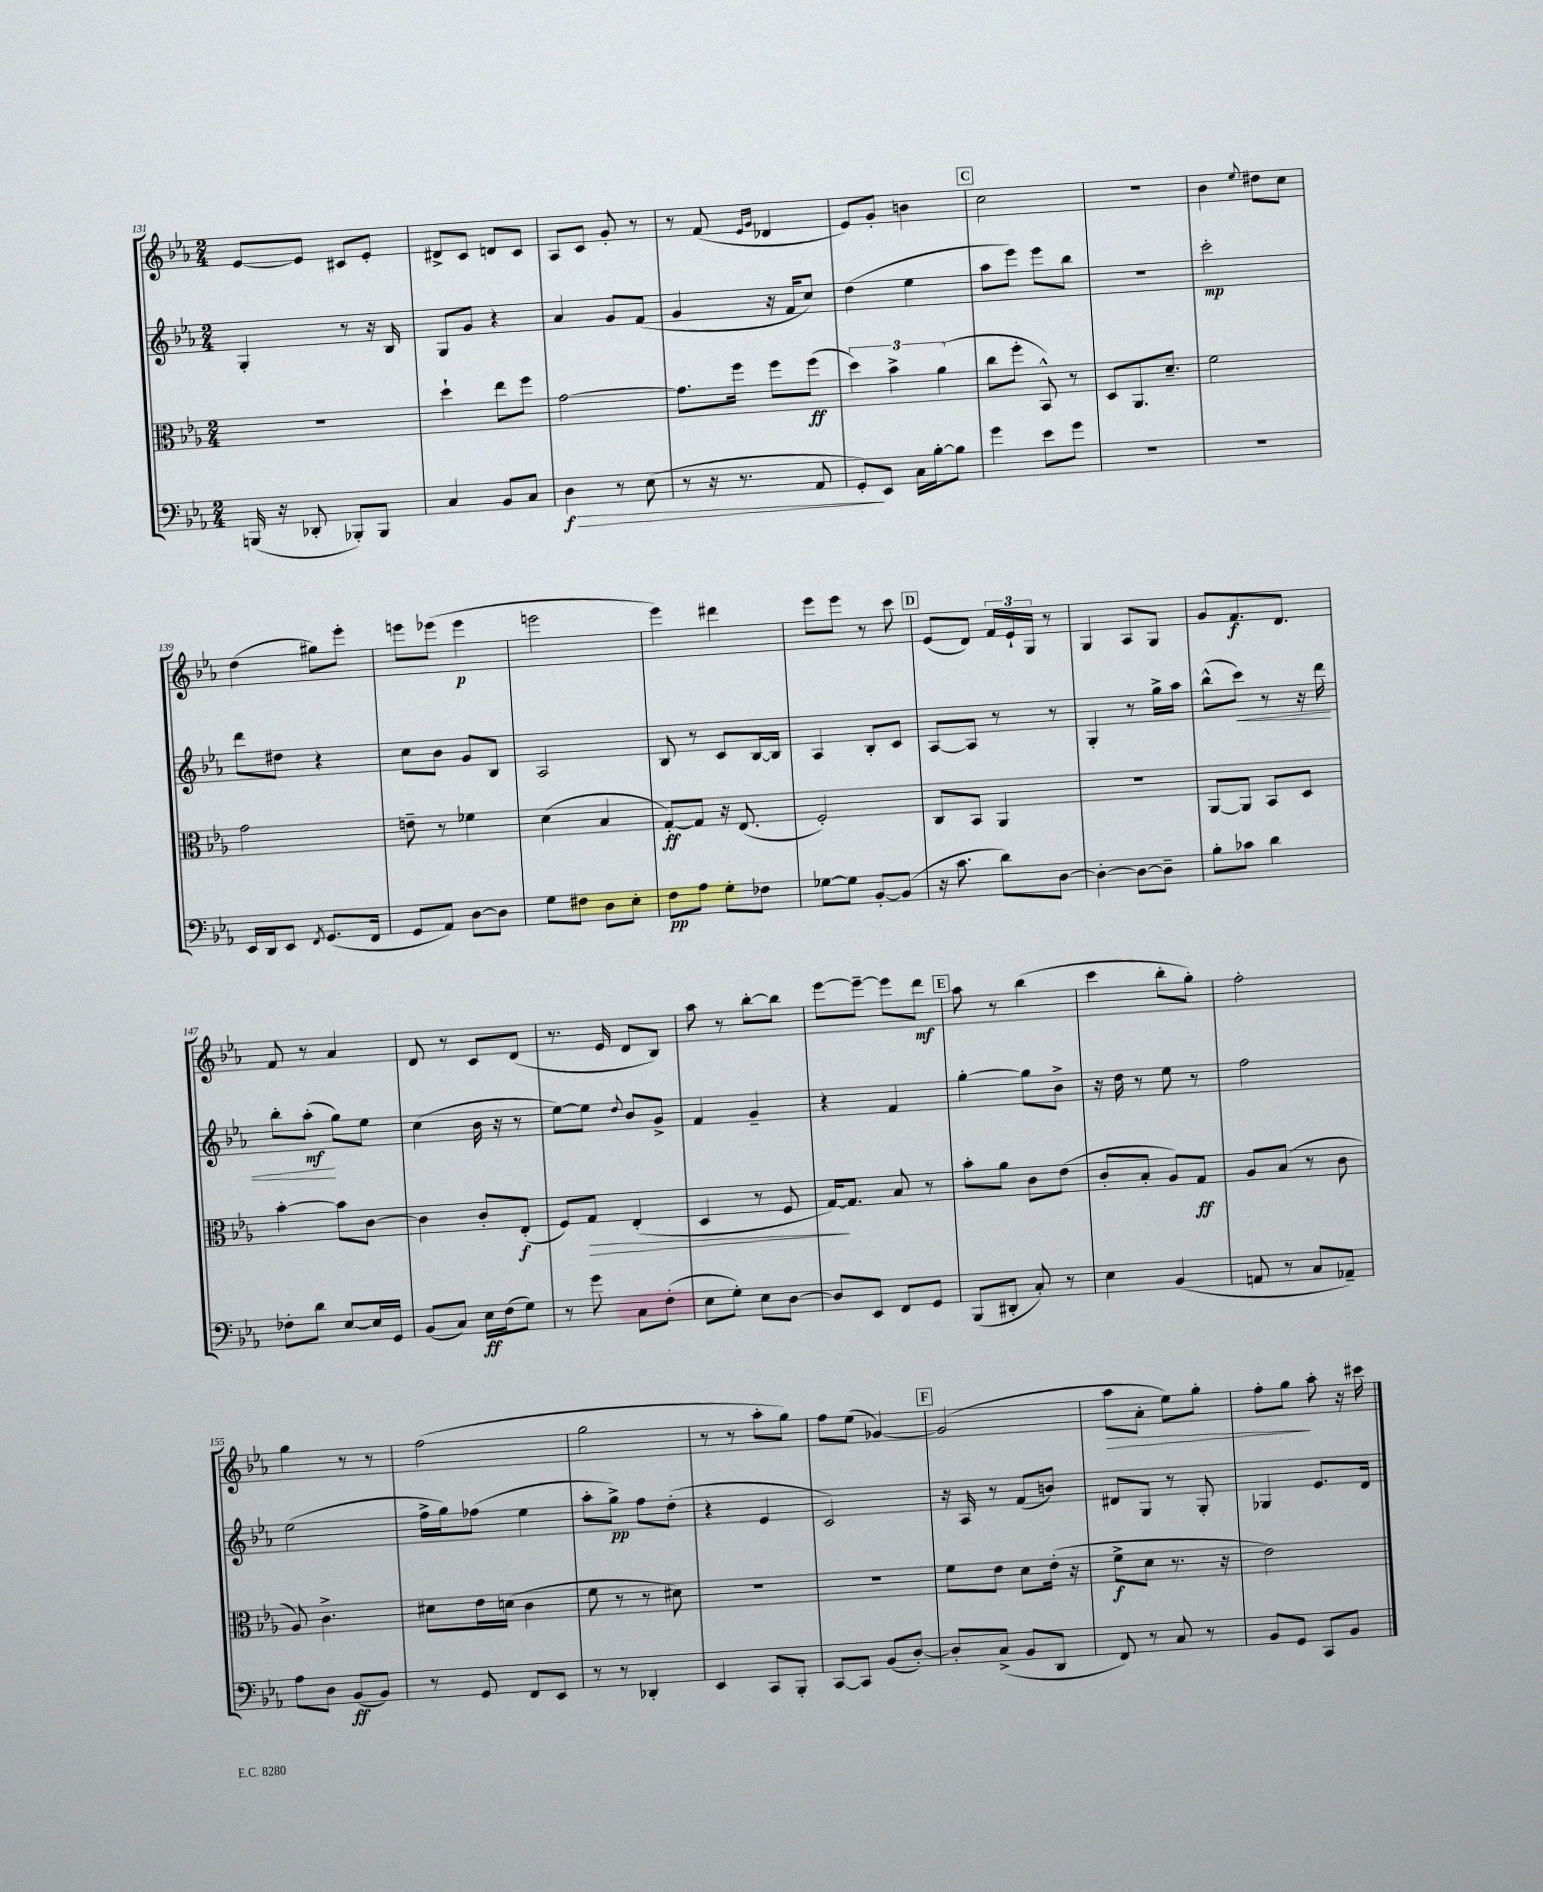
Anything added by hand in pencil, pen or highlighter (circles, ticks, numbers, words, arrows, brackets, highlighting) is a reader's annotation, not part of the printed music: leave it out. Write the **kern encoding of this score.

**kern	**kern	**kern	**kern
*staff4	*staff3	*staff2	*staff1
*clefF4	*clefC3	*clefG2	*clefG2
*k[b-e-a-]	*k[b-e-a-]	*k[b-e-a-]	*k[b-e-a-]
*M2/4	*M2/4	*M2/4	*M2/4
(16BBB	2r	4G'	[8e-
16r	.	.	.
8DD-'	.	.	8e-]
8BBB-')	.	8r	8c#
8BBB-	.	16r	8e-'
.	.	16B-	.
=	=	=	=
4C	4dd`	8G	8d#^
.	.	8g	8c
8BB-	8ee-	4r	8d
8C	8ff	.	8c
=	=	=	=
4D	[2g	4a-	8A-
.	.	.	8c
8r	.	8g	8g'
(8E-	.	(8f	8r
=	=	=	=
8r	8.g]	4g	8r
16r	.	.	(8f
8.r	16ff	.	.
.	.	.	16qqe-
.	.	.	16qqg
.	8ff	16r	4d-
.	.	16f	.
8AA-	(8ff	8cc)	.
=	=	=	=
8GG')	6dd)	(4dd	8e-)
8EE-	.	.	8g'
.	6b-^	.	.
16C	.	4ee-	4b
[16B-'	.	.	.
.	(6a-	.	.
8B-]	.	.	.
=	=	=	=
4g	8cc	8aa-	2cc
.	8ff'	8eee-)	.
8e-	8BB-^^)	8eee-	.
8g	8r	8bb-	.
=	=	=	=
2r	8D	2r	2r
.	8.AA-	.	.
.	8.d~	.	.
=	=	=	=
2r	2f	2ccc'	4b-
.	.	.	8qqee-
.	.	.	8dd#
.	.	.	8cc
=	=	=	=
16EE-	2g	8ddd	(4dd
16DD	.	.	.
8EE-	.	8dd#	.
8qFF	.	.	.
(8.GG	.	4r	8gg#)
.	.	.	8eee-'
16FF	.	.	.
=	=	=	=
8GG	8e~	8cc	8eee
8AA-)	8r	8b-	(8eee-
[8D	4f-	8g	4eee-
8D]	.	8B-	.
=	=	=	=
8G	(4d	2A-	2eee
8F#	.	.	.
8D	4B-	.	.
8E-'	.	.	.
=	=	=	=
8F	[8G')	8B-	4eee-)
8A-	8G]	8r	.
8G'	16r	8c	4ddd#
.	(8.E-	.	.
8F-	.	[16B-	.
.	.	16B-]	.
=	=	=	=
[8G-	2F')	4A-	8eee-
8G-]	.	.	8eee-
[8BB-'	.	8B-'	8r
(8BB-]	.	8c	8ccc
=	=	=	=
16r	8C	[8A-	(8e-
8.c	.	.	.
.	8BB-	8A-]	8d)
8d)	4AA-	8r	24f
.	.	.	24e-`
.	.	.	24G
[8D	.	8r	8r
=	=	=	=
4D'_	2r	4G'	4G
8D_	.	8r	8A-
8D~]	.	16gg^	8G
.	.	16aa-	.
=	=	=	=
8B-'	[8AA-	(8bb-^^	8g
8c-	8AA-]	8ccc)	8.f
4d	8BB-	8r	.
.	.	.	8.d
.	8D	16r	.
.	.	16ddd	.
=	=	=	=
8F-'	[4b-'	8bb-'	8f
8d	.	(8aa-'	8r
[8E-	8b-]	8gg)	4a-
16E-]	[8c	8ee-	.
16GG	.	.	.
=	=	=	=
(8BB-	4c]	(4cc	8d
8C)	.	.	8r
16E-	8c'	16b-	8c
(16F	.	16r	.
8G)	(8E-'	8r	(8d
=	=	=	=
8r	8F)	[8ee-)	8.r
8g	8G	8ee-]	.
.	.	.	16e-
.	.	8qqdd	.
8C	(4E-'	8b-	8d
(8F'	.	8g^	8B-)
=	=	=	=
8E-	4D	4f	8aa-
8G')	.	.	8r
8E-	8r	4g~	[8bb-'
[8D	8F	.	8bb-]
=	=	=	=
8D]	[16G)	4r	[8eee-
.	8.G]	.	.
8EE-	.	.	8eee-~_
8FF	8B-	4f	8eee-]
8GG	8r	.	8ddd
=	=	=	=
(8BBB-	8b-'	[4gg'	8aa-
8DD#'	8a-	.	8r
8C')	8c	8gg]	(4bb-
8r	(8e-	8b-^	.
=	=	=	=
4E-	8c'	16r	4ccc
.	.	16dd	.
.	8B-'	8r	.
(4BB-	8A-)	8ee-	8bb-'
.	8G	8r	8gg')
=	=	=	=
8AA	8A-	2ff	2ff'
8r	(8B-	.	.
8C	8r	.	.
8AA-~)	8c	.	.
=	=	=	=
8A-	8A-)	(2ee-	4gg
8D	4.c^	.	.
(8BB-	.	.	8r
8BB-)	.	.	8r
=	=	=	=
8r	8d#	16ff^	(2ff
.	.	16gg)	.
8GG	16e-	(8ff-	.
.	(16d	.	.
8FF	4c	4ee-	.
8EE-	.	.	.
=	=	=	=
8r	8f	8aa-'	2gg
8r	8r	8gg^)	.
4DD-'	8r	8ff	.
.	8d#)	(8dd'	.
=	=	=	=
4EE-	2r	4r	8r
.	.	.	8r
8CC	.	4e-	8aa-'
8BBB-'	.	.	8gg)
=	=	=	=
[8CC	2r	2c)	8ff
8CC]	.	.	(8ee-
(8BB-	.	.	[4g-)
[8D')	.	.	.
=	=	=	=
8D']	8f	16r	(2g-]
.	.	16A-	.
(8C^	8e-	8r	.
8BB-	8d	(8f	.
8DD	(16e-'	8b)	.
.	16r	.	.
=	=	=	=
8FF)	8f^	8d#	8aa-
8r	8d	8G	8a-'
8C	8.r	8r	8ee-)
8r	.	8G'	8gg'
.	16r	.	.
=	=	=	=
8BB-	2e-)	4G-	8ff'
8GG	.	.	8gg
8CC	.	8.e-	8aa-'
8BB-	.	.	16r
.	.	16d	16ccc#
==	==	==	==
*-	*-	*-	*-
